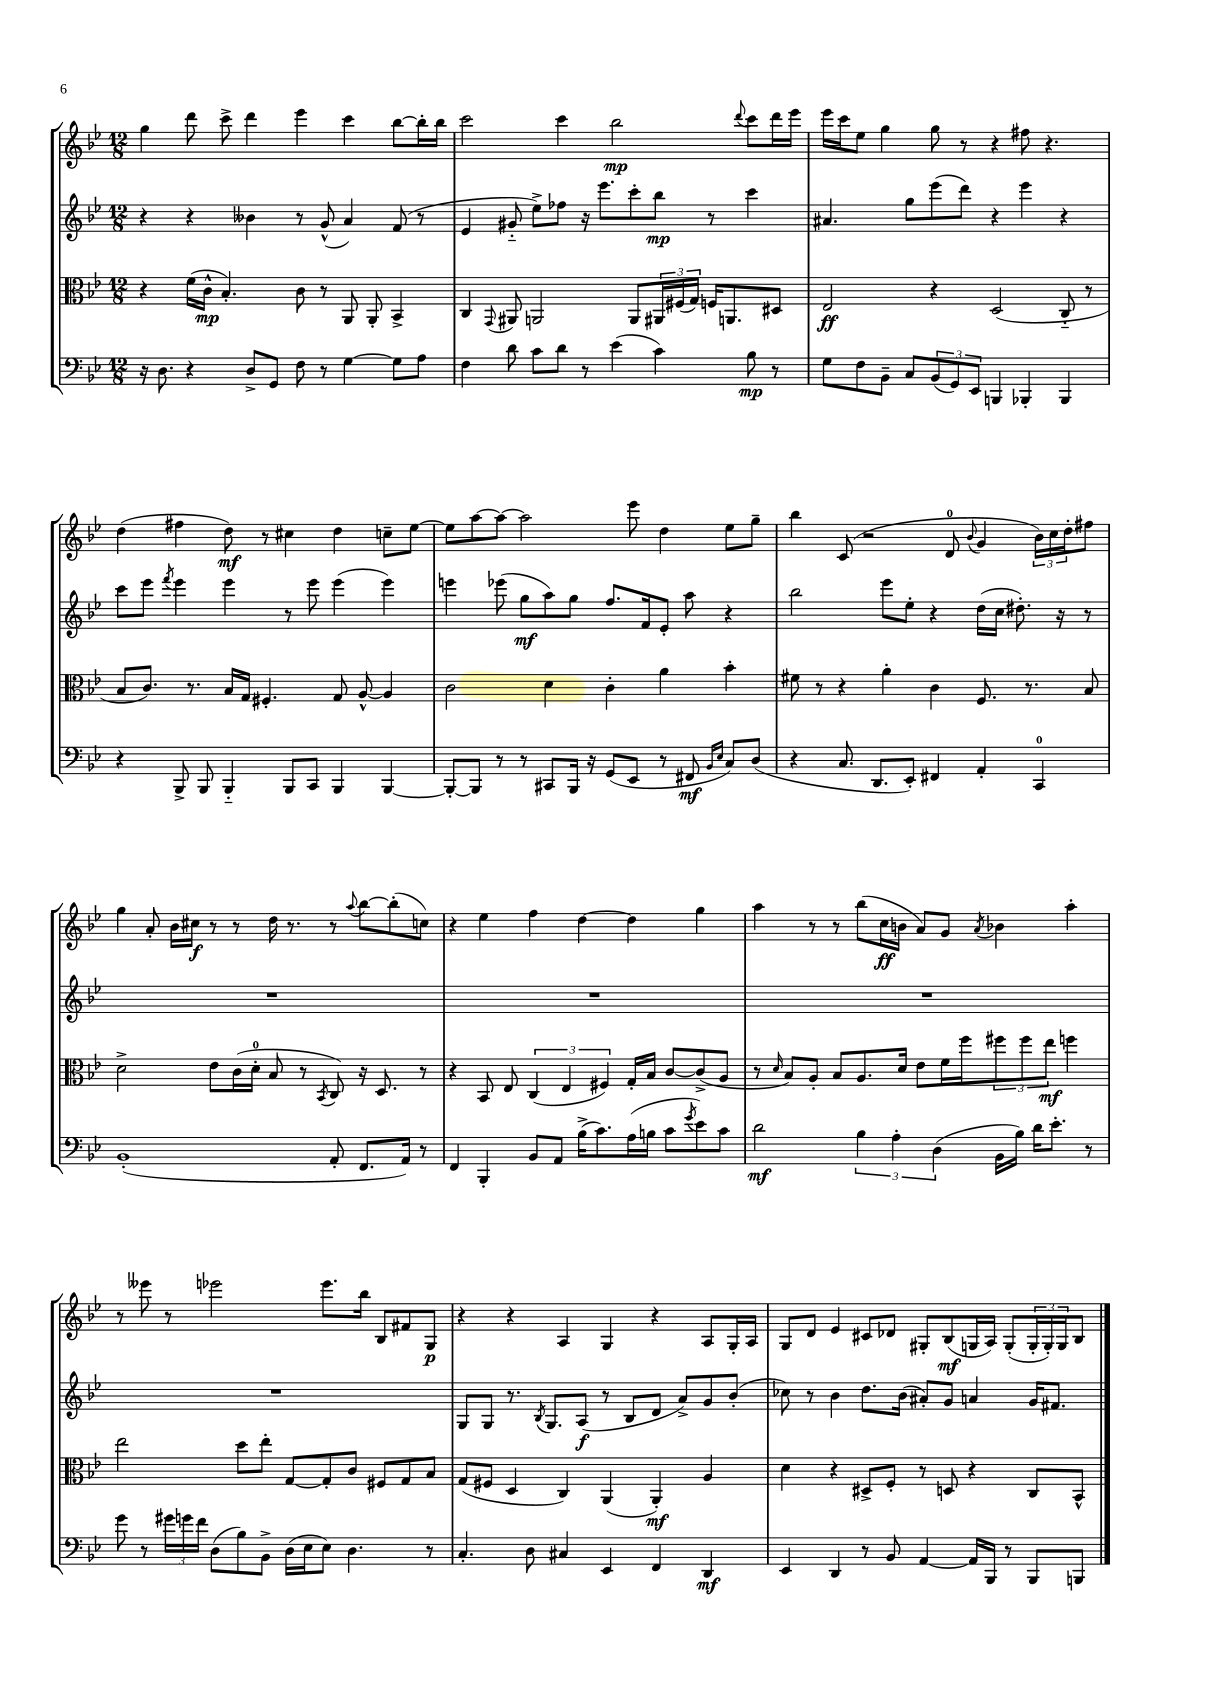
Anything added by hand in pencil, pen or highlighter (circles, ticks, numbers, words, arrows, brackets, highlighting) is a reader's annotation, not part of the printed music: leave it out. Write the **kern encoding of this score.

**kern	**dynam	**kern	**dynam	**kern	**dynam	**kern	**dynam
*part4	*part4	*part3	*part3	*part2	*part2	*part1	*part1
*staff4	*staff4	*staff3	*staff3	*staff2	*staff2	*staff1	*staff1
*clefF4	*	*clefC3	*	*clefG2	*	*clefG2	*
*k[b-e-]	*	*k[b-e-]	*	*k[b-e-]	*	*k[b-e-]	*
*M12/8	*	*M12/8	*	*M12/8	*	*M12/8	*
=70	=70	=70	=70	=70	=70	=70	=70
16r	.	4r	.	4r	.	4gg\	.
8.D\	.	.	.	.	.	.	.
4r	.	(16f\LL	.	4r	.	8ddd\	.
.	.	16c^^\JJ	mp	.	.	.	.
.	.	4.B-'/)	.	.	.	8ccc^\	.
8D^/L	.	.	.	4b--X\	.	4ddd\	.
8GG/J	.	.	.	.	.	.	.
8F\	.	8c\	.	8r	.	4eee-\	.
8r	.	8r	.	(8g^^/	.	.	.
[4G\	.	8AA/	.	4a/)	.	4ccc\	.
.	.	8AA'/	.	.	.	.	.
8G\L]	.	4BB-^/	.	(8f/	.	[8bb-\L	.
8A\J	.	.	.	8r	.	16bb-'\L]	.
.	.	.	.	.	.	16bb-\JJ	.
=71	=71	=71	=71	=71	=71	=71	=71
4F\	.	4C/	.	4e-/	.	2ccc\	.
.	.	8qqGG/	.	.	.	.	.
8d\	.	8AA#X/	.	8g#X/	.	.	.
8c\L	.	2AAn/	.	8ee-^\L)	.	.	.
8d\J	.	.	.	8ff-X\J	.	4ccc\	.
8r	.	.	.	16r	.	.	.
.	.	.	.	8.eee-\L	.	.	.
(4e-\	.	.	.	.	.	2bb-\	mp
.	.	8AA/L	.	8ccc'\	.	.	.
4c\)	.	24AA#X/L	.	8bb-\J	mp	.	.
.	.	(24F#X/	.	.	.	.	.
.	.	24G/JJ)	.	.	.	.	.
.	.	16Fn/KL	.	8r	.	.	.
.	.	8.AAn/	.	.	.	.	.
.	.	.	.	.	.	8qqddd/	.
8B-\	mp	.	.	4ccc\	.	8ccc\L	.
8r	.	8D#X/J	.	.	.	16ddd\L	.
.	.	.	.	.	.	16eee-\JJ	.
=72	=72	=72	=72	=72	=72	=72	=72
8G\L	.	2E-/	ff	4.a#X/	.	16eee-\LL	.
.	.	.	.	.	.	16ccc\J	.
8F\	.	.	.	.	.	8ee-\J	.
8BB-~\J	.	.	.	.	.	4gg\	.
8C/L	.	.	.	8gg\L	.	.	.
(12BB-/	.	4r	.	(8eee-\	.	8gg\	.
12GG/)	.	.	.	.	.	.	.
.	.	.	.	8ddd\J)	.	8r	.
12EE-/J	.	.	.	.	.	.	.
4BBBn/	.	(2D/	.	4r	.	4r	.
4BBB-X'/	.	.	.	4eee-\	.	8ff#X\	.
.	.	.	.	.	.	4.r	.
4BBB-/	.	8C/	.	4r	.	.	.
.	.	8r	.	.	.	.	.
!!LO:LB:g=z
=73	=73	=73	=73	=73	=73	=73	=73
4r	.	8B-/L	.	8ccc\L	.	(4dd\	.
.	.	8.c/J)	.	8eee-\J	.	.	.
.	.	.	.	8qfff/	.	.	.
8BBB-^/	.	.	.	4eee-\	.	4ff#X\	.
.	.	8.r	.	.	.	.	.
8BBB-/	.	.	.	.	.	.	.
4BBB-/	.	16B-/LL	.	4eee-\	.	8dd\)	mf
.	.	16G/JJ	.	.	.	.	.
.	.	4.F#X'/	.	.	.	8r	.
8BBB-/L	.	.	.	8r	.	4cc#X\	.
8CC/J	.	.	.	8eee-\	.	.	.
4BBB-/	.	8G/	.	(4eee-\	.	4dd\	.
.	.	[8A^^/	.	.	.	.	.
[4BBB-/	.	4A/]	.	4eee-\)	.	8ccn~\L	.
.	.	.	.	.	.	[8ee-\J	.
=74	=74	=74	=74	=74	=74	=74	=74
8BBB-'/L_	.	2c\	.	4eeen\	.	8ee-\L]	.
8BBB-/J]	.	.	.	.	.	[8aa\	.
8r	.	.	.	(8eee-X\	.	8aa\J_	.
8r	.	.	.	8gg\L	mf	2aa\]	.
8CC#X/L	.	4d\	.	8aa\)	.	.	.
16BBB-/Jk	.	.	.	8gg\J	.	.	.
16r	.	.	.	.	.	.	.
(8GG/L	.	4c'\	.	8.ff/L	.	.	.
8EE-/J	.	.	.	.	.	8eee-\	.
.	.	.	.	16f/k	.	.	.
8r	.	4a\	.	8e-'/J	.	4dd\	.
8FF#X/	mf	.	.	8aa\	.	.	.
16qqBB-/LL	.	.	.	.	.	.	.
16qqE-/JJ	.	.	.	.	.	.	.
8C/L)	.	4b-'\	.	4r	.	8ee-\L	.
(8D/J	.	.	.	.	.	8gg~\J	.
=75	=75	=75	=75	=75	=75	=75	=75
4r	.	8f#X\	.	2bb-\	.	4bb-\	.
.	.	8r	.	.	.	.	.
8.C/	.	4r	.	.	.	(8c/	.
.	.	.	.	.	.	2r	.
8.DD/L	.	.	.	.	.	.	.
.	.	4a'\	.	8eee-\L	.	.	.
8EE-'/J)	.	.	.	8ee-'\J	.	.	.
4FF#X/	.	4c\	.	4r	.	.	.
.	.	.	.	.	.	8d/	.
.	.	.	.	.	.	8qqb-/	.
4AA'/	.	8.F/	.	(16dd\LL	.	4g/	.
.	.	.	.	16cc\JJ	.	.	.
.	.	.	.	8.dd#X'\)	.	.	.
.	.	8.r	.	.	.	.	.
4CC/	.	.	.	.	.	24b-\LL)	.
.	.	.	.	.	.	24cc\	.
.	.	.	.	16r	.	.	.
.	.	.	.	.	.	24dd'\J	.
.	.	8B-/	.	8r	.	8ff#X\J	.
!!LO:LB:g=z
=76	=76	=76	=76	=76	=76	=76	=76
(1BB-'	.	2d^\	.	1.r	.	4gg\	.
.	.	.	.	.	.	8a'/	.
.	.	.	.	.	.	16b-\LL	.
.	.	.	.	.	.	16cc#X\JJ	f
.	.	8e-\L	.	.	.	8r	.
.	.	(16c\L	.	.	.	8r	.
.	.	16d'\JJ	.	.	.	.	.
.	.	8B-/	.	.	.	16dd\	.
.	.	.	.	.	.	8.r	.
.	.	8r	.	.	.	.	.
.	.	8qBB-/	.	.	.	.	.
8AA'/	.	8C/)	.	.	.	8r	.
.	.	.	.	.	.	8qqaa/	.
8.FF/L	.	16r	.	.	.	[8bb-\L	.
.	.	8.D/	.	.	.	.	.
.	.	.	.	.	.	(8bb-'\]	.
16AA/Jk)	.	.	.	.	.	.	.
8r	.	8r	.	.	.	8ccn\J)	.
=77	=77	=77	=77	=77	=77	=77	=77
4FF/	.	4r	.	1.r	.	4r	.
4BBB-'/	.	8BB-/	.	.	.	4ee-\	.
.	.	8E-/	.	.	.	.	.
8BB-/L	.	(6C/	.	.	.	4ff\	.
8AA/J	.	.	.	.	.	.	.
.	.	6E-/	.	.	.	.	.
(16B-^\KL	.	.	.	.	.	[4dd\	.
8.c\)	.	.	.	.	.	.	.
.	.	6F#X/)	.	.	.	.	.
(16A\L	.	16G'/LL	.	.	.	4dd\]	.
16Bn\JJ	.	16B-/JJ	.	.	.	.	.
8c\L	.	[8c/L	.	.	.	.	.
8qg/	.	.	.	.	.	.	.
8e-\)	.	(8c^/]	.	.	.	4gg\	.
8c\J	.	8A/J	.	.	.	.	.
=78	=78	=78	=78	=78	=78	=78	=78
2d\	mf	8r	.	1.r	.	4aa\	.
.	.	16qqd/	.	.	.	.	.
.	.	8B-/L)	.	.	.	.	.
.	.	8A'/J	.	.	.	8r	.
.	.	8B-/L	.	.	.	8r	.
6B-\	.	8.A/	.	.	.	(8bb-\L	.
.	.	.	.	.	.	16cc\L	ff
6A'\	.	.	.	.	.	.	.
.	.	16d/Jk	.	.	.	16bn\JJ	.
.	.	8e-\L	.	.	.	8a/L)	.
(6D\	.	.	.	.	.	.	.
.	.	16f\L	.	.	.	8g/J	.
.	.	16ff\J	.	.	.	.	.
.	.	.	.	.	.	8qa/	.
16BB-\LL	.	12ff#X\	.	.	.	4b-X\	.
16B-\JJ)	.	.	.	.	.	.	.
.	.	12ff#\	.	.	.	.	.
16d\KL	.	.	.	.	.	.	.
.	.	12ee-\J	mf	.	.	.	.
8.e-'\J	.	.	.	.	.	.	.
.	.	4ffn\	.	.	.	4aa'\	.
8r	.	.	.	.	.	.	.
!!LO:LB:g=z
=79	=79	=79	=79	=79	=79	=79	=79
8g\	.	2ee-\	.	1.r	.	8r	.
8r	.	.	.	.	.	8eee--X\	.
24g#X\LL	.	.	.	.	.	8r	.
24gn\	.	.	.	.	.	.	.
24f\JJ	.	.	.	.	.	.	.
(8D\L	.	.	.	.	.	2eee-X\	.
8B-\)	.	8dd\L	.	.	.	.	.
8BB-^\J	.	8ee-'\J	.	.	.	.	.
(16D\LL	.	[8G/L	.	.	.	.	.
16E-\J	.	.	.	.	.	.	.
8E-\J)	.	8G'/]	.	.	.	8.eee-\L	.
4.D\	.	8c/J	.	.	.	.	.
.	.	.	.	.	.	16bb-\Jk	.
.	.	8F#X/L	.	.	.	8B-/L	.
.	.	8G/	.	.	.	8f#X/	.
8r	.	8B-/J	.	.	.	8G/J	p
=80	=80	=80	=80	=80	=80	=80	=80
4.C'/	.	(8G/L	.	8G/L	.	4r	.
.	.	8F#X/J	.	8G/J	.	.	.
.	.	4D/	.	8.r	.	4r	.
8D\	.	.	.	.	.	.	.
.	.	.	.	8qB-/	.	.	.
.	.	.	.	8.G/L	.	.	.
4C#X/	.	4C/)	.	.	.	4A/	.
.	.	.	.	(8A/J	f	.	.
4EE-/	.	(4AA/	.	8r	.	4G/	.
.	.	.	.	8B-/L	.	.	.
4FF/	.	4AA'/)	mf	8d/J	.	4r	.
.	.	.	.	8a^/L)	.	.	.
4DD/	mf	4A/	.	8g/	.	8A/L	.
.	.	.	.	(8b-'/J	.	16G'/L	.
.	.	.	.	.	.	16A/JJ	.
=81	=81	=81	=81	=81	=81	=81	=81
4EE-/	.	4d\	.	8cc-X\)	.	8G/L	.
.	.	.	.	8r	.	8d/J	.
4DD/	.	4r	.	4b-\	.	4e-/	.
8r	.	8D#X^/L	.	8.dd\L	.	8c#X/L	.
8BB-/	.	8F'/J	.	.	.	8d-X/J	.
.	.	.	.	(16b-\Jk	.	.	.
[4AA/	.	8r	.	8a#X'/L)	.	8G#X'/L	.
.	.	8Dn/	.	8g/J	.	(8B-/	mf
16AA/LL]	.	4r	.	4an/	.	16Gn/L	.
16BBB-/JJ	.	.	.	.	.	16A/JJ)	.
8r	.	.	.	.	.	(8G'/L	.
8BBB-/L	.	8C/L	.	16g/KL	.	24G'/L	.
.	.	.	.	.	.	24G'/)	.
.	.	.	.	8.f#X/J	.	.	.
.	.	.	.	.	.	24G/J	.
8BBBn/J	.	8BB-^^/J	.	.	.	8B-/J	.
==	==	==	==	==	==	==	==
*-	*-	*-	*-	*-	*-	*-	*-
